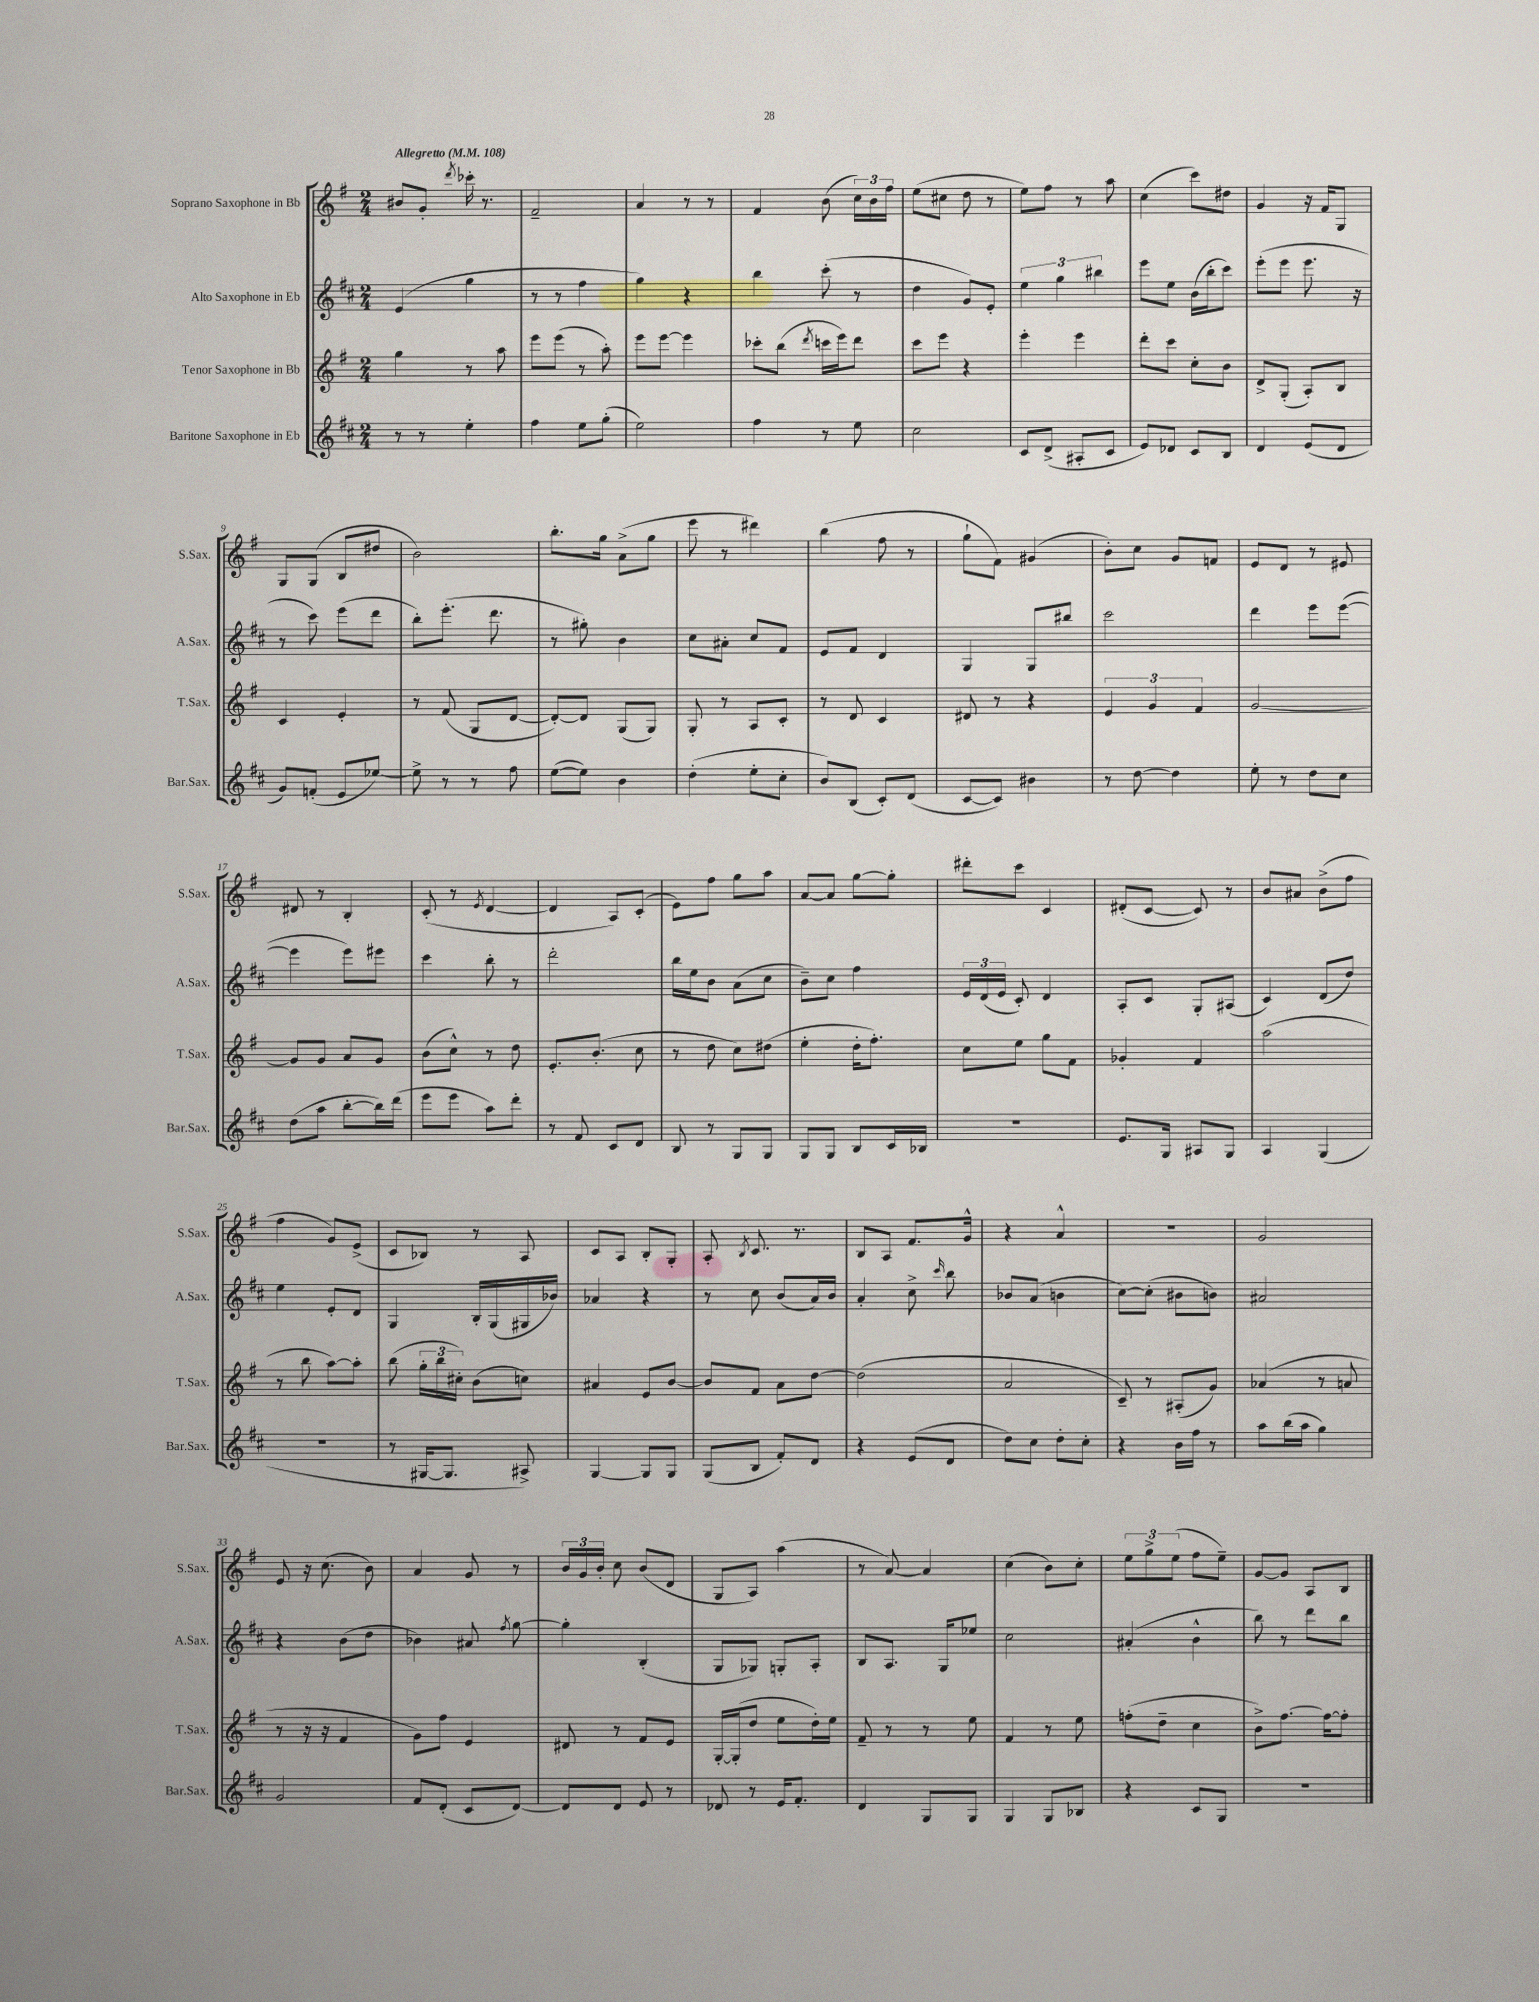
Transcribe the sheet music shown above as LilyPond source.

<<
\new StaffGroup <<
\new Staff = "s0" \with { instrumentName = "Soprano Saxophone in Bb" shortInstrumentName = "S.Sax." } {
    \clef treble \key g \major \numericTimeSignature \time 2/4 \tempo "Allegretto" 4 = 108
    \autoBeamOff bis'8[ g'8]-. \acciaccatura { d'''8 } ces'''16-. r8. |
    fis'2-- |
    a'4 r8 r8 |
    fis'4 b'8( \tuplet 3/2 { c''16[) b'16 fis''16] } |
    e''8[( cis''8] d''8 r8 |
    e''8[) fis''8] r8 a''8 |
    c''4( c'''8[) dis''8] |
    g'4 r16 fis'16[ g8] |
    g8[ g8]( b8[ dis''8] |
    b'2) |
    b''8.[-. g''16] a'8[->( g''8] |
    e'''8 r8 dis'''4) |
    b''4( fis''8 r8 |
    g''8[-! fis'8]) gis'4( |
    b'8[-.) c''8] g'8[ f'8] |
    e'8[ d'8] r8 eis'8 |
    dis'8 r8 b4-. |
    c'8-.( r8 \acciaccatura { e'8 } d'4~ |
    d'4 a8[) c'8]-.( |
    e'8[) fis''8] g''8[ a''8] |
    a'8[~ a'8] g''8[~ g''8]-. |
    dis'''8[-. c'''8] c'4 |
    dis'8[-.( c'8]~ c'8) r8 |
    b'8[ ais'8] b'8[->( fis''8] |
    fis''4 g'8[) e'8]->( |
    c'8[ bes8]) r8 a8 |
    c'8[ a8] b8[-. g8]-. |
    a8-. \acciaccatura { b8 } c'8. r8. |
    b8[ a8] fis'8.[ g'16]-^ |
    r4 a'4-^ |
    R2 |
    g'2 |
    e'8 r16 c''8.( b'8) |
    a'4 g'8 r8 |
    \tuplet 3/2 { b'16[ g'16 b'16]-. } c''8 b'8[( d'8] |
    g8[ a8]) a''4( |
    r8 a'8~) a'4 |
    c''4( b'8[) c''8]-. |
    \tuplet 3/2 { e''8[ g''8-> e''8]( } fis''8[ e''8]--) |
    g'8[~ g'8] a8[ b8] \bar "|." |
}
\new Staff = "s1" \with { instrumentName = "Alto Saxophone in Eb" shortInstrumentName = "A.Sax." } {
    \clef treble \key d \major \numericTimeSignature \time 2/4
    \autoBeamOff e'4( g''4 |
    r8 r8 fis''4 |
    g''4) r4 |
    b''4 cis'''8-.( r8 |
    d''4 g'8[) e'8]-. |
    \tuplet 3/2 { e''4 g''4 bis''4 } |
    e'''8[ e''8] b'16[( b''16-. cis'''8]) |
    e'''8[-.( e'''8] e'''8. r16 |
    r8 cis'''8) e'''8[( d'''8] |
    b''8[-.) e'''8.]-.( d'''8. |
    r8 gis''8-.) b'4 |
    cis''8[ ais'8]-. cis''8[ fis'8] |
    e'8[ fis'8] d'4 |
    g4 g8[ bis''8] |
    cis'''2 |
    d'''4 e'''8[ e'''8]~( |
    e'''4 e'''8[) eis'''8] |
    cis'''4 b''8-. r8 |
    d'''2-. |
    b''16[ e''16 b'8] a'8[( cis''8] |
    b'8[--) cis''8] fis''4 |
    \tuplet 3/2 { e'16[ d'16( e'16] } cis'8-.) d'4 |
    a8[-. cis'8] g8[-. ais8]( |
    cis'4) d'8[( d''8]) |
    e''4 e'8[-. d'8] |
    g4 b16[-. g16( gis16 bes'16]) |
    aes'4 r4 |
    r8 cis''8 b'8[( a'16) b'16] |
    a'4-. cis''8-> \grace { cis'''16 } b''8 |
    bes'8[ a'8]( b'4 |
    cis''8[~) cis''8]-.( bis'8[ b'8]) |
    ais'2 |
    r4 b'8[( d''8] |
    bes'4) ais'8 \acciaccatura { fis''8 } g''8~ |
    g''4-. b4-.( |
    g8[ ges8]) g8[-. a8]-. |
    b8[ a8.] g16[ ees''8] |
    cis''2 |
    ais'4-.( b'4-^ |
    b''8) r8 d'''8[ b''8] \bar "|." |
}
\new Staff = "s2" \with { instrumentName = "Tenor Saxophone in Bb" shortInstrumentName = "T.Sax." } {
    \clef treble \key g \major \numericTimeSignature \time 2/4
    \autoBeamOff g''4 r8 a''8 |
    e'''8[ e'''8]( r8 a''8-.) |
    e'''8[ e'''8]~ e'''4 |
    ces'''8[-. b''8]( \acciaccatura { d'''8 } c'''16[ e'''16) d'''8] |
    c'''8[ e'''8] r4 |
    e'''4-. e'''4 |
    d'''8[-. c'''8] c''8[-. b'8] |
    d'8[-> g8]-.( a8[-.) b8] |
    c'4 e'4-. |
    r8 fis'8( g8[ d'8]~ |
    d'8[~-.) d'8] g8[( g8]) |
    g8-. r8 a8[ c'8]-. |
    r8 d'8 c'4 |
    dis'8 r8 r4 |
    \tuplet 3/2 { e'4 g'4 fis'4 } |
    g'2~ |
    g'8[ g'8] a'8[ g'8] |
    b'8[( c''8]-^) r8 d''8 |
    e'8.[-. b'8.]-.( c''8 |
    r8 d''8 c''8[) dis''8]( |
    e''4-. d''16[-. fis''8.]-.) |
    c''8[ e''8] g''8[ fis'8] |
    ges'4-. fis'4 |
    a''2( |
    r8 b''8 a''8[~) a''8]-. |
    b''8( \tuplet 3/2 { g''16[-. b''16 cis''16]-.) } b'8[( c''8]) |
    ais'4 e'8[ b'8]~ |
    b'8[ fis'8] a'8[ d''8]~ |
    d''2( |
    a'2 |
    c'8--) r8 ais8[-.( g'8]) |
    aes'4( r8 a'8 |
    r8 r16 r16 fis'4 |
    g'8[) fis''8] e'4 |
    dis'8 r8 fis'8[ e'8] |
    g16[~-. g16-.( d''8] e''8[ d''16-.) e''16] |
    fis'8-- r8 r8 e''8 |
    fis'4 r8 e''8 |
    f''8[-.( d''8]-- c''4 |
    b'8[->) fis''8.]~ fis''16[~ fis''8]-. \bar "|." |
}
\new Staff = "s3" \with { instrumentName = "Baritone Saxophone in Eb" shortInstrumentName = "Bar.Sax." } {
    \clef treble \key d \major \numericTimeSignature \time 2/4
    \autoBeamOff r8 r8 e''4-. |
    fis''4 e''8[ g''8]-.( |
    e''2) |
    fis''4 r8 e''8 |
    cis''2 |
    cis'8[ d'8]->( ais8[-. cis'8] |
    e'8[) des'8] cis'8[ b8] |
    d'4 e'8[( d'8] |
    g'8[) f'8]-.( e'8[ ees''8]~) |
    ees''8-> r8 r8 fis''8 |
    e''8[~( e''8]) b'4 |
    d''4-.( e''8[-. cis''8]-. |
    b'8[) b8]( cis'8[-.) d'8]( |
    cis'8[~ cis'8]) bis'4 |
    r8 d''8~ d''4 |
    e''8-. r8 d''8[ cis''8] |
    d''8[( a''8] b''8[~-. b''16) d'''16]( |
    e'''8[ e'''8] a''8[) d'''8]-. |
    r8 fis'8 cis'8[ d'8] |
    b8 r8 g8[ g8] |
    g8[ g8] b8[ cis'16 bes16] |
    R2 |
    e'8.[ g16] ais8[ g8] |
    a4 g4( |
    R2 |
    r8 gis16[~ gis8.] ais8->) |
    g4~ g8[ g8] |
    g8[( b8] fis'8[-.) d'8] |
    r4 e'8[( d'8] |
    d''8[) cis''8] d''8[-. cis''8]-. |
    r4 b'16[ fis''16] r8 |
    a''8[ b''16( a''16] g''4) |
    g'2 |
    fis'8[ d'8]-.( cis'8[ d'8]~) |
    d'8[ d'8] e'8 r8 |
    des'8 r8 e'16[ fis'8.]-. |
    d'4 g8[ g8] |
    g4 g8[ bes8] |
    r4 cis'8[ g8] |
    r2 \bar "|." |
}
>>
>>
